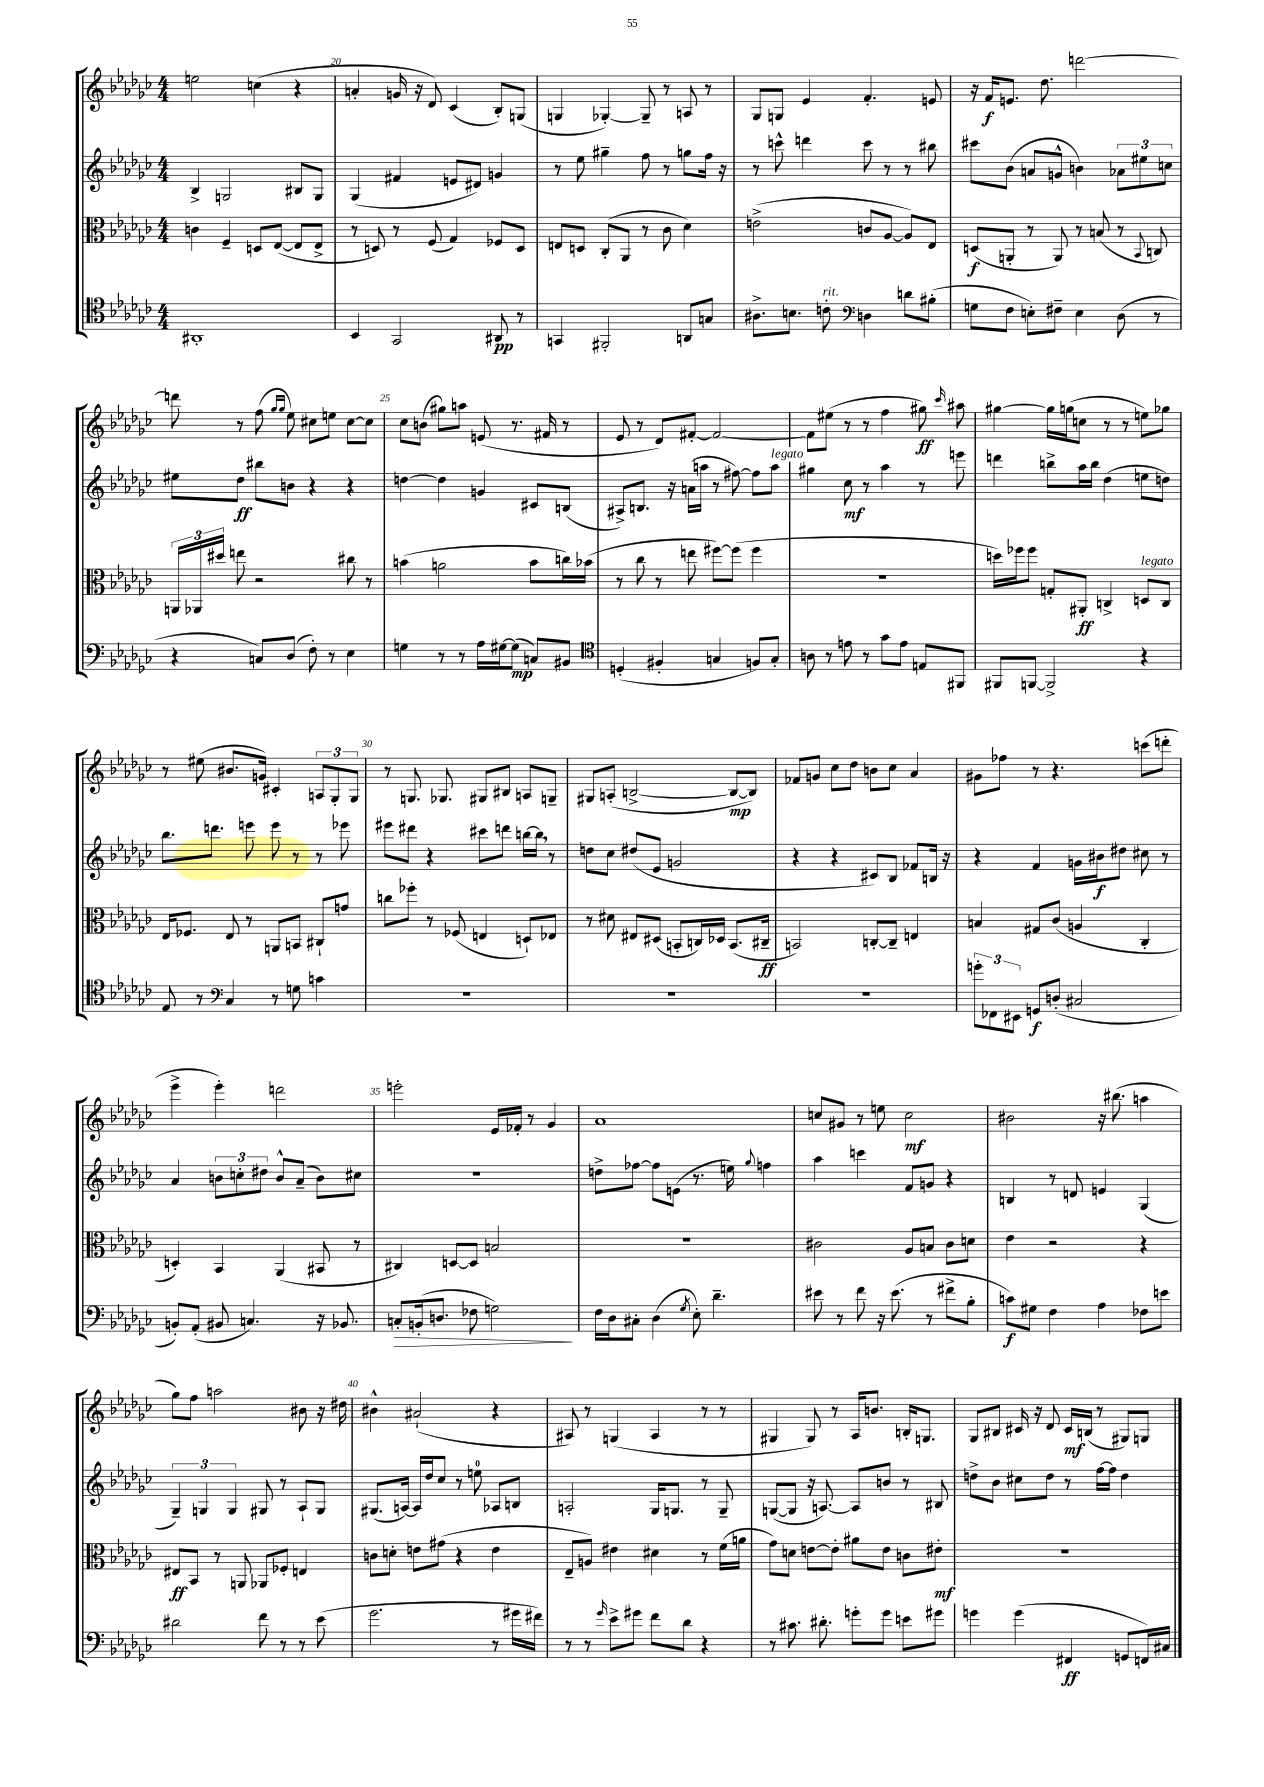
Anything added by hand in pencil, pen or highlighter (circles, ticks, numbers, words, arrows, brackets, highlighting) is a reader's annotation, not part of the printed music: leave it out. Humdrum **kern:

**kern	**dynam	**kern	**dynam	**kern	**dynam	**kern	**dynam
*part4	*part4	*part3	*part3	*part2	*part2	*part1	*part1
*staff4	*staff4	*staff3	*staff3	*staff2	*staff2	*staff1	*staff1
*clefC4	*	*clefC3	*	*clefG2	*	*clefG2	*
*k[b-e-a-d-g-c-]	*	*k[b-e-a-d-g-c-]	*	*k[b-e-a-d-g-c-]	*	*k[b-e-a-d-g-c-]	*
*M4/4	*	*M4/4	*	*M4/4	*	*M4/4	*
=19	=19	=19	=19	=19	=19	=19	=19
1AA#X'	.	4cn\	.	4B-^/	.	2een\	.
.	.	4F~/	.	2Gn/	.	.	.
.	.	8Dn/L	.	.	.	(4ccn\	.
.	.	([8E-/J	.	.	.	.	.
.	.	8E-/L]	.	8B#X/L	.	4r	.
.	.	8E-^/J	.	8G/J	.	.	.
=20	=20	=20	=20	=20	=20	=20	=20
4BB-/	.	8r	.	(4G-/	.	4an'/	.
.	.	8Dn/)	.	.	.	.	.
2GG-/	.	8r	.	4f#X/	.	16gn/	.
.	.	.	.	.	.	16r	.
.	.	(8F/	.	.	.	8d-/)	.
.	.	4G-/)	.	8en/L	.	(4c-/	.
.	.	.	.	8d#X/J)	.	.	.
8AA#X/	pp	8F-X/L	.	4gn/	.	8B-'/L)	.
8r	.	8D/J	.	.	.	(8Gn/J	.
=21	=21	=21	=21	=21	=21	=21	=21
4GGn/	.	8En/L	.	8r	.	4Gn/	.
.	.	8Dn/J	.	8ee-\	.	.	.
2FF#X'/	.	(8C-'/L	.	4gg#X~\	.	[4G-X'/)	.
.	.	8AA-/J	.	.	.	.	.
.	.	8r	.	8ff\	.	8G-~/]	.
.	.	8c-\	.	8r	.	8r	.
8AAn/L	.	4d-\)	.	8ggn\L	.	8An/	.
8Gn/J	.	.	.	16ff\Jk	.	8r	.
.	.	.	.	16r	.	.	.
=22	=22	=22	=22	=22	=22	=22	=22
8.A#X^\L	.	(2en^\	.	8r	.	8G-/L	.
.	.	.	.	8cccn^^\	.	8Gn/J	.
8.Bn\J	.	.	.	.	.	.	.
.	.	.	.	4dddn\	.	4e-/	.
!LO:TX:a:i:t=rit.	!	!	!	!	!	!	!
8cn'\	.	.	.	.	.	.	.
*clefF4	*	*	*	*	*	*	*
4Dn\	.	8cn/L	.	8ccc\	.	4.f'/	.
.	.	[8A-/J	.	8r	.	.	.
8dn\L	.	8A-/L])	.	8r	.	.	.
(8B#X'\J	.	8E-/J	.	8bb#X\	.	8en/	.
=23	=23	=23	=23	=23	=23	=23	=23
8Gn\L	.	(8Dn/L	f	8ccc#X\L	.	16r	.
.	.	.	.	.	.	16f/KL	f
8F\J	.	8AAn'/J	.	(8b-\J	.	8.en/J	.
8En'\L)	.	8r	.	8an/L	.	.	.
.	.	.	.	.	.	8.dd-\	.
8F#X~\J	.	8AA/)	.	8gn^^/J	.	.	.
4E\	.	8r	.	4bn\)	.	[2dddn\	.
.	.	(8Bn/	.	.	.	.	.
(8D-\	.	8r	.	12a-X\L	.	.	.
.	.	.	.	12ee#X\	.	.	.
.	.	8qqBB-/	.	.	.	.	.
8r	.	8Cn/)	.	.	.	.	.
.	.	.	.	12ccn\J	.	.	.
!!LO:LB:g=z
=24	=24	=24	=24	=24	=24	=24	=24
4r	.	24AAn/LL	.	8ee#X\L	.	8dddn\]	.
.	.	24AA-X/	.	.	.	.	.
.	.	24dd#X/JJ	.	.	.	.	.
.	.	8een\	.	8dd-\J	ff	8r	.
8Cn/L)	.	2r	.	8bb#X\L	.	(8ff\	.
.	.	.	.	.	.	16qqgg-/LL	.
.	.	.	.	.	.	16qqgg-/JJ	.
(8D-/J	.	.	.	8bn\J	.	8ee-\)	.
8F'\)	.	.	.	4r	.	8cc#X\L	.
8r	.	.	.	.	.	8een\J	.
4E-\	.	8cc#X\	.	4r	.	[8cc#\L	.
.	.	8r	.	.	.	8cc#\J]	.
=25	=25	=25	=25	=25	=25	=25	=25
4Gn\	.	(4bn\	.	[4ddn\	.	8cc-\L	.
.	.	.	.	.	.	(8bn\J	.
8r	.	2an\	.	4dd\]	.	8gg#X\L)	.
8r	.	.	.	.	.	8aan\J	.
16A-\LL	.	.	.	4gn/	.	(8en/	.
[16G#X\J	.	.	.	.	.	.	.
(8G#\J]	mp	.	.	.	.	8.r	.
8Cn/L)	.	8b\L	.	8c#X/L	.	.	.
.	.	.	.	.	.	16f#X/	.
8BB#X/J	.	16ccn\L)	.	(8Bn/J	.	8r	.
.	.	(16b-X\JJ	.	.	.	.	.
=26	=26	=26	=26	=26	=26	=26	=26
*clefC4	*	*	*	*	*	*	*
(4Dn'/	.	8r	.	8A#X^/L)	.	8e-/	.
.	.	8cc-\	.	8.Bn/J	.	8r	.
4F#X'/	.	8r	.	.	.	8d-/L)	.
.	.	.	.	16r	.	.	.
.	.	8een\	.	(16an\LL	.	[8f#X'/J	.
.	.	.	.	16aan\JJ	.	.	.
4Gn/	.	[8ff#X\L)	.	8r	.	2f#/_	.
.	.	(8ff#\J]	.	[8ff#X\)	.	.	.
8Fn/L)	.	4ff#\	.	8ff#\L]	.	.	.
!	!	!	!	!LO:TX:a:i:t=legato	!	!	!
8G'/J	.	.	.	8aa\J	.	.	.
=27	=27	=27	=27	=27	=27	=27	=27
8An\	.	1r	.	4gg#X\	.	8f#\L]	.
8r	.	.	.	.	.	(8ee#X\J	.
8en\	.	.	.	8cc-\	mf	8r	.
8r	.	.	.	8r	.	8r	.
8g-\L	.	.	.	4aa-\	.	4ff\	.
8e\J	.	.	.	.	.	.	.
8En/L	.	.	.	8r	.	8gg#X\)	ff
.	.	.	.	.	.	16qqccc-/	.
8FF#X/J	.	.	.	8eeen\	.	8aa#X\	.
=28	=28	=28	=28	=28	=28	=28	=28
8FF#X/L	.	16ddn\LL)	.	4dddn\	.	[4gg#X\	.
.	.	16ff-X\J	.	.	.	.	.
[8FFn/J	.	8ff-\J	.	.	.	.	.
2FF^/]	.	8Gn'/L	.	8bbn^\L	.	16gg#\LL]	.
.	.	.	.	.	.	(16ggn\J	.
.	.	8AA#X'/J	ff	16aa-\L	.	8ccn\J	.
.	.	.	.	16bb\JJ	.	.	.
.	.	4Cn^/	.	(4dd-\	.	8r	.
.	.	.	.	.	.	8r	.
!	!	!LO:TX:a:i:t=legato	!	!	!	!	!
4r	.	8Dn/L	.	8een\L	.	8een\L)	.
.	.	8C/J	.	8ddn\J)	.	8gg-X\J	.
!!LO:LB:g=z
=29	=29	=29	=29	=29	=29	=29	=29
8E-/	.	16E-/KL	.	8.bb-\L	.	8r	.
.	.	8.F-X/J	.	.	.	.	.
8r	.	.	.	.	.	(8ee#X\	.
.	.	.	.	8.dddn\J	.	.	.
*clefF4	*	*	*	*	*	*	*
4C-/	.	8E-/	.	.	.	8.b#X/L	.
.	.	8r	.	8eeen\	.	.	.
.	.	.	.	.	.	16gn/Jk)	.
8r	.	8AAn/L	.	8eee\	.	4c#X'/	.
8Gn\	.	8BBn/J	.	8r	.	.	.
4cn\	.	8C#X`/L	.	8r	.	12An/L	.
.	.	.	.	.	.	12G-'/	.
.	.	8gn/J	.	8eee-X\	.	.	.
.	.	.	.	.	.	12G-/J	.
=30	=30	=30	=30	=30	=30	=30	=30
1r	.	8ccn\L	.	8eee#X\L	.	8r	.
.	.	8ff-X'\J	.	8ddd#X\J	.	8.Gn/	.
.	.	8r	.	4r	.	.	.
.	.	.	.	.	.	8.G-X/	.
.	.	(8F-X/	.	.	.	.	.
.	.	4En/	.	8ccc#X\L	.	8G#X/L	.
.	.	.	.	8dddn\J	.	8B#X/J	.
.	.	8Dn`/L)	.	[16bbn\LL	.	8An/L	.
.	.	.	.	16bb,\JJ]	.	.	.
.	.	8E-X/J	.	8r	.	8Gn~/J	.
=31	=31	=31	=31	=31	=31	=31	=31
1r	.	8r	.	8ddn\L	.	8G#X/L	.
.	.	8d#X\	.	8cc-\J	.	(8An'/J	.
.	.	8E#X/L	.	(8dd#X/L	.	[2Bn^/	.
.	.	(8D#X/J	.	8e-/J	.	.	.
.	.	8BBn'/L	.	2gn/	.	.	.
.	.	16Cn/L)	.	.	.	.	.
.	.	16D-X/JJ	.	.	.	.	.
.	.	(8.BB/L	.	.	.	8B/L_	mp
.	.	.	.	.	.	8B/J])	.
.	.	16C#X~/Jk	ff	.	.	.	.
=32	=32	=32	=32	=32	=32	=32	=32
1r	.	2BBn/)	.	4r	.	8f-X/L	.
.	.	.	.	.	.	8gn/J	.
.	.	.	.	4r	.	8cc-\L	.
.	.	.	.	.	.	8dd-\J	.
.	.	[8Cn'/L	.	8c#X/L)	.	8bn\L	.
.	.	8C~/J]	.	8B-/J	.	8cc-\J	.
.	.	4En/	.	8f-X/L	.	4a-/	.
.	.	.	.	16Bn/Jk	.	.	.
.	.	.	.	16r	.	.	.
=33	=33	=33	=33	=33	=33	=33	=33
12gn'\L	.	4Bn/	.	4r	.	8g#X\L	.
12FF-X\	.	.	.	.	.	.	.
.	.	.	.	.	.	8ff-X\J	.
12EE#X\J	.	.	.	.	.	.	.
8GGn/L	f	8G#X/L	.	4f/	.	8r	.
(8Dn'/J	.	(8c-/J	.	.	.	4.r	.
2C#X/	.	4An/	.	16gn\LL	.	.	.
.	.	.	.	16b#X\J	f	.	.
.	.	.	.	8dd#X\J	.	.	.
.	.	4C-'/	.	8cc#X\	.	(8cccn\L	.
.	.	.	.	8r	.	8dddn'\J	.
!!LO:LB:g=z
=34	=34	=34	=34	=34	=34	=34	=34
8BBn'/L)	.	4Dn'/)	.	4a-/	.	4eee-^\	.
(8AA-'/J	.	.	.	.	.	.	.
8BB#X/	.	4BB-/	.	12bn\L	.	4eee-'\)	.
.	.	.	.	12ccn'\	.	.	.
4.Cn/)	.	.	.	.	.	.	.
.	.	.	.	12dd#X\J	.	.	.
.	.	(4AA-/	.	8b^^/L	.	2dddn\	.
.	.	.	.	(8a-~/J	.	.	.
16r	.	8BB#X/	.	8b\L)	.	.	.
8.BB-X/	.	.	.	.	.	.	.
.	.	8r	.	8cc#X\J	.	.	.
=35	=35	=35	=35	=35	=35	=35	=35
!	!LO:HP:b	!	!	!	!	!	!
8Cn'/L	>	4C#X/)	.	1r	.	2eeen'\	.
(16BBn'/k	.	.	.	.	.	.	.
8.Dn/J	.	.	.	.	.	.	.
.	.	[8Dn/L	.	.	.	.	.
8F-X\	.	8D/J]	.	.	.	.	.
2Gn\)	.	2Bn/	.	.	.	16e-/LL	.
.	.	.	.	.	.	16f-X'/JJ	.
.	.	.	.	.	.	8r	.
.	.	.	.	.	.	4g-/	.
.	]	.	.	.	.	.	.
=36	=36	=36	=36	=36	=36	=36	=36
16F\LL	.	1r	.	8ddn^\L	.	1a-	.
16D-\J	.	.	.	.	.	.	.
8C#X'\J	.	.	.	[8ff-X\J	.	.	.
(4D-\	.	.	.	8ff-\L]	.	.	.
.	.	.	.	(8en\J	.	.	.
8qG-/	.	.	.	.	.	.	.
8E-'\)	.	.	.	8.r	.	.	.
4.d-~\	.	.	.	.	.	.	.
.	.	.	.	16een\)	.	.	.
.	.	.	.	8qqgg-/	.	.	.
.	.	.	.	4ffn\	.	.	.
=37	=37	=37	=37	=37	=37	=37	=37
8e#X\	.	2c#X\	.	4aa-\	.	8ccn/L	.
8r	.	.	.	.	.	8g#X/J	.
8f\	.	.	.	4cccn\	.	8r	.
16r	.	.	.	.	.	8een\	.
(8.e#\	.	.	.	.	.	.	.
.	.	8A-/L	.	8f/L	.	2cc\	mf
8r	.	8Bn/J	.	8gn/J	.	.	.
8f#X^\L	.	8c#\L	.	4r	.	.	.
8B-'\J	.	8dn\J	.	.	.	.	.
=38	=38	=38	=38	=38	=38	=38	=38
8cn\L)	f	4e-\	.	4Bn/	.	2b#X\	.
8G#X\J	.	.	.	.	.	.	.
4F\	.	2r	.	8r	.	.	.
.	.	.	.	8dn/	.	.	.
4A-\	.	.	.	4en/	.	16r	.
.	.	.	.	.	.	(8.bb#X\	.
8F-X\L	.	4r	.	(4G-/	.	4aan\	.
8en\J	.	.	.	.	.	.	.
!!LO:LB:g=z
=39	=39	=39	=39	=39	=39	=39	=39
2d#X\	.	8E#X/L	ff	6G-~/)	.	8gg-\L)	.
.	.	8BB-/J	.	.	.	8ff\J	.
.	.	.	.	6Gn/	.	.	.
.	.	8r	.	.	.	2aan\	.
.	.	.	.	6G/	.	.	.
.	.	8AAn/	.	.	.	.	.
8f\	.	8AA-X/L	.	8G#X/	.	.	.
8r	.	8F-X'/J	.	8r	.	.	.
8r	.	4En/	.	8A-`/L	.	8b#X\	.
(8e-\	.	.	.	8G#/J	.	16r	.
.	.	.	.	.	.	16dd#X\	.
=40	=40	=40	=40	=40	=40	=40	=40
2.g-\	.	8cn\L	.	(8.G#X/L	.	4b#X^^\	.
.	.	8dn'\J	.	.	.	.	.
.	.	.	.	[16An/Jk)	.	.	.
.	.	8en\L	.	16A/LL]	.	(2a#X`/	.
.	.	.	.	16dd-/J	.	.	.
.	.	(8g#X\J	.	8cc-/J	.	.	.
.	.	4r	.	8r	.	.	.
.	.	.	.	8een\	.	.	.
8r	.	4e\	.	8A-X/L	.	4r	.
16g#X\LL	.	.	.	8Bn/J	.	.	.
16f#X\JJ)	.	.	.	.	.	.	.
=41	=41	=41	=41	=41	=41	=41	=41
8r	.	8E-~/L	.	2An'/	.	8A#X/)	.
8r	.	8An/J)	.	.	.	8r	.
16qqg-/	.	.	.	.	.	.	.
8e-^\L	.	4e#X\	.	.	.	(4Gn/	.
8g#X\J	.	.	.	.	.	.	.
8f\L	.	4d#X\	.	16G-/KL	.	4A#/	.
.	.	.	.	8.Gn/J	.	.	.
8d-\J	.	.	.	.	.	.	.
4r	.	8r	.	8r	.	8r	.
.	.	(16f\LL	.	8G~/	.	8r	.
.	.	16an\JJ	.	.	.	.	.
=42	=42	=42	=42	=42	=42	=42	=42
8r	.	8g-\L)	.	([8Gn/L	.	4G#X/	.
8.c#X\	.	8dn\J	.	8G/J]	.	.	.
.	.	[8en\L	.	16r	.	8G#/)	.
8.d#X'\	.	.	.	[8.An/)	.	.	.
.	.	8e'\J]	.	.	.	8r	.
8gn'\L	.	8a#X\L	.	8A/L]	.	16A-/KL	.
.	.	.	.	.	.	8.bn/J	.
8g\J	.	8e\J	.	8bn/J	.	.	.
8en\L	.	8cn\L	.	8r	.	16Bn'/KL	.
.	.	.	.	.	.	8.Gn/J	.
8g#X\J	.	8e#X'\J	mf	8B#X/	.	.	.
=43	=43	=43	=43	=43	=43	=43	=43
4gn\	.	1r	.	8ddn^\L	.	8G-/L	.
.	.	.	.	8b-\J	.	8B#X/J	.
(4g\	.	.	.	8cc#X\L	.	16c#X/	.
.	.	.	.	.	.	16r	.
.	.	.	.	8dd\J	.	8d-/	.
4FF#X/	ff	.	.	8r	.	16c#/LL	mf
.	.	.	.	.	.	(16Bn/JJ	.
.	.	.	.	[16ff\LL	.	8r	.
.	.	.	.	16ff\JJ]	.	.	.
8GGn/L	.	.	.	4dd\	.	8G#X/L)	.
16FFn/L)	.	.	.	.	.	8Gn/J	.
16C#X/JJ	.	.	.	.	.	.	.
==	==	==	==	==	==	==	==
*-	*-	*-	*-	*-	*-	*-	*-
